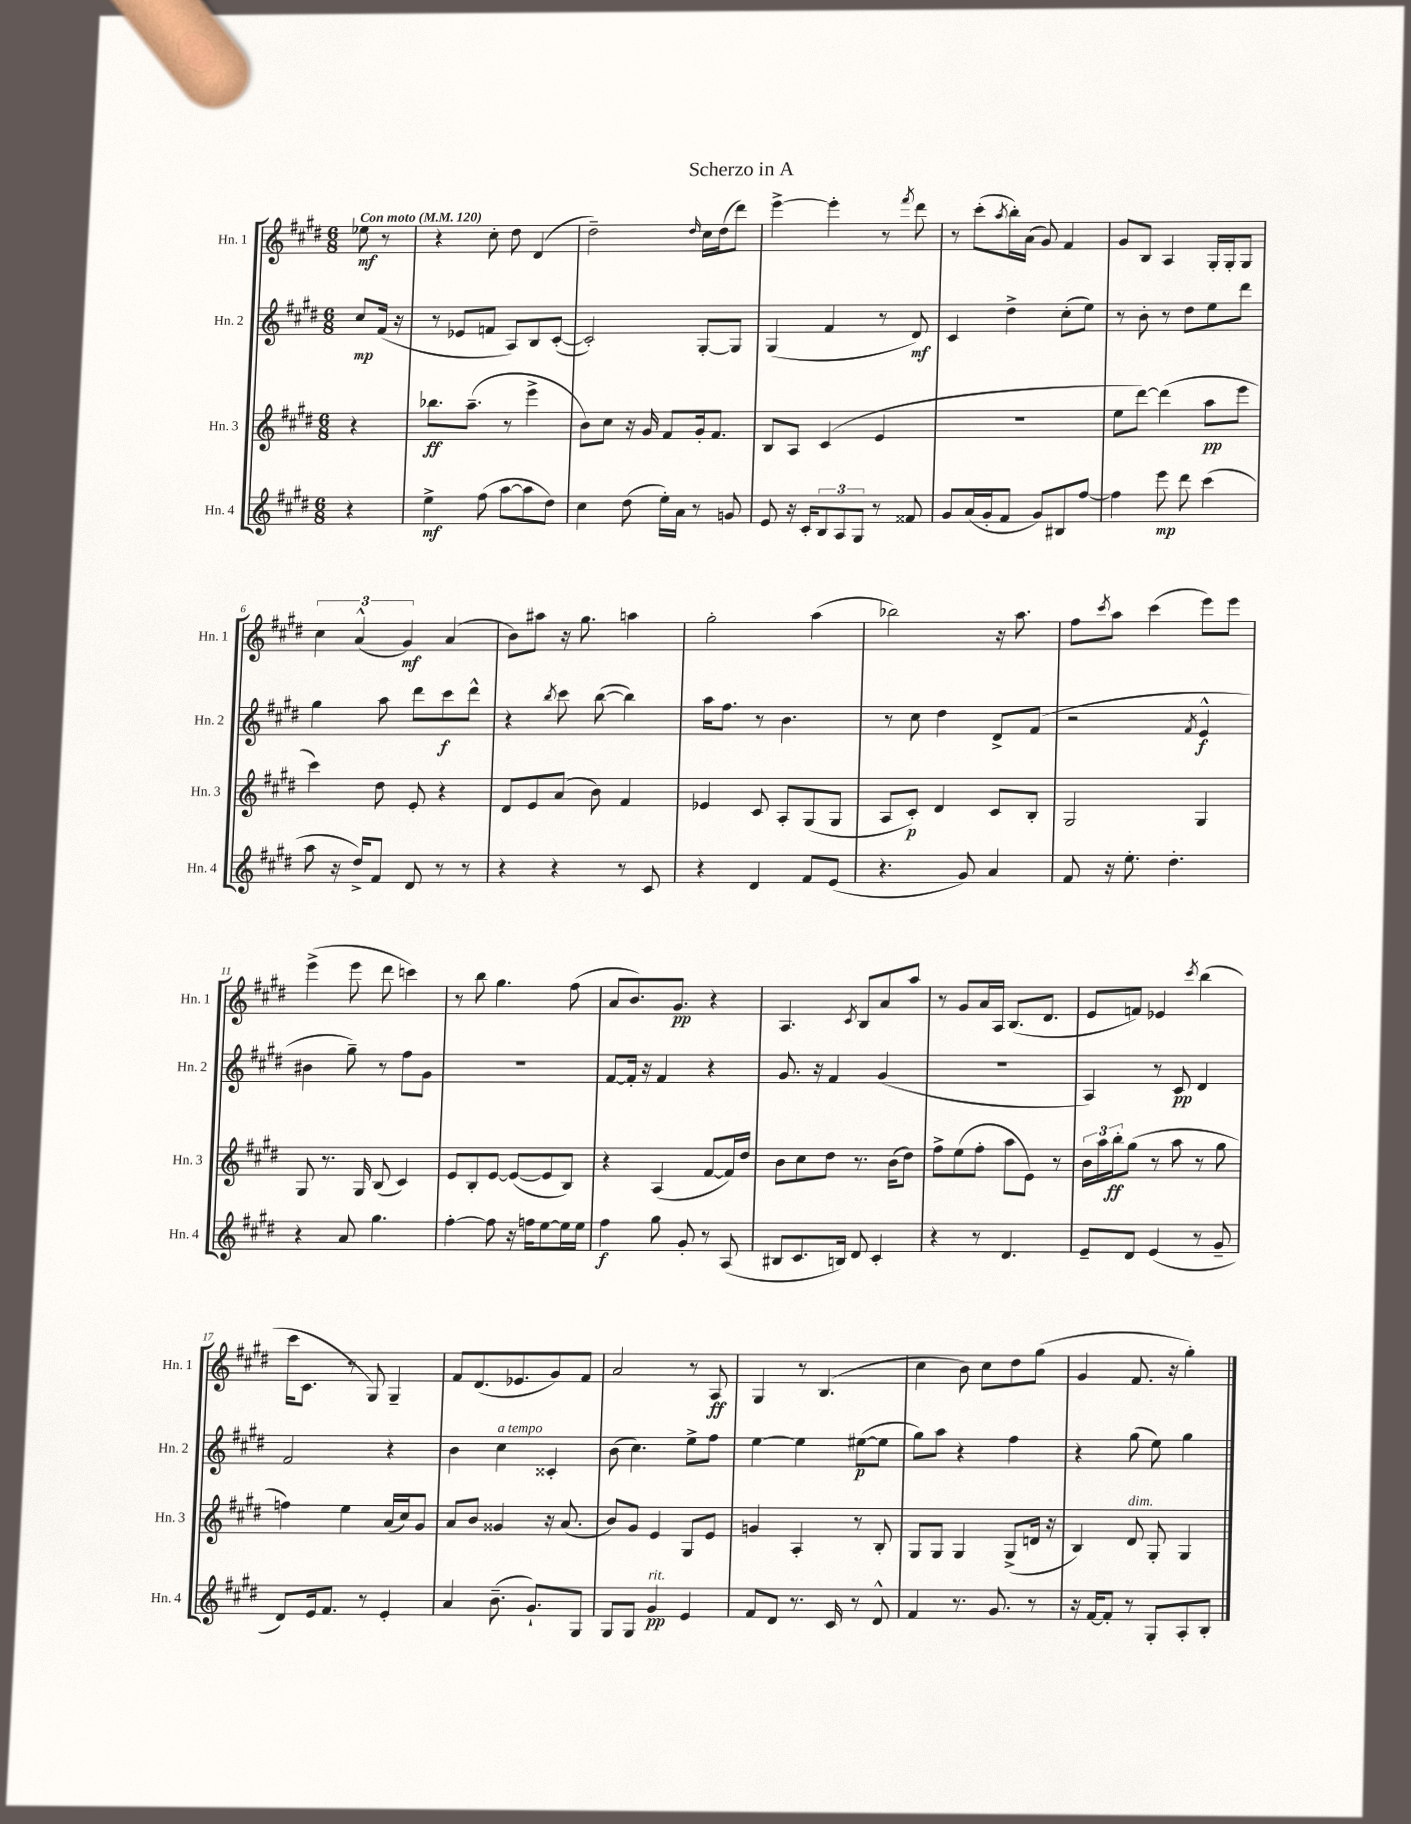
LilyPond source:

\header { title = "Scherzo in A" }
<<
\new StaffGroup <<
\new Staff = "s0" \with { instrumentName = "Hn. 1" shortInstrumentName = "Hn. 1" } {
    \clef treble \key e \major \numericTimeSignature \time 6/8 \partial 4 \tempo "Con moto" 4 = 120
    ees''8\mf r8 |
    r4 cis''8-. dis''8 dis'4( |
    dis''2--) \grace { dis''16 } cis''16 dis''16( dis'''8) |
    e'''4~-> e'''4-. r8 \acciaccatura { fis'''8 } dis'''8 |
    r8 cis'''8-.( \acciaccatura { a''8 } b''16-.) a'16( gis'8) fis'4 |
    gis'8 b8 a4 gis16-. gis16-. gis8 |
    \tuplet 3/2 { cis''4 a'4-^( gis'4\mf) } a'4( |
    b'8) ais''8 r16 gis''8. a''4 |
    gis''2-. a''4( |
    bes''2) r16 a''8. |
    fis''8 \acciaccatura { cis'''8 } a''8 cis'''4( e'''8) e'''8 |
    e'''4->( e'''8 dis'''8 c'''4) |
    r8 b''8 gis''4. fis''8( |
    a'8 b'8.) gis'8.\pp r4 |
    a4. \acciaccatura { cis'8 } b8 a'8 a''8 |
    r8 gis'8 a'16 a16 b8.( dis'8. |
    e'8 f'8) ees'4 \acciaccatura { cis'''8 } b''4( |
    cis'''16 cis'8. r8 gis8) gis4-- |
    fis'8 dis'8.( ees'8. gis'8) fis'8 |
    a'2 r8 a8\ff |
    gis4 r8 b4.( |
    cis''4 b'8) cis''8 dis''8 gis''8( |
    gis'4 fis'8. r16 gis''4-.) \bar "|." |
}
\new Staff = "s1" \with { instrumentName = "Hn. 2" shortInstrumentName = "Hn. 2" } {
    \clef treble \key e \major \numericTimeSignature \time 6/8 \partial 4
    cis''8\mp fis'16( r16 |
    r8 ees'8 f'8 a8) b8 cis'8~-.( |
    cis'2-.) gis8~-. gis8 |
    gis4( fis'4 r8 dis'8\mf) |
    cis'4 dis''4-> cis''8-.( e''8) |
    r8 b'8-. r8 dis''8 e''8 dis'''8 |
    gis''4 a''8 dis'''8 cis'''8\f dis'''8-^ |
    r4 \acciaccatura { b''8 } cis'''8 b''8~( b''4) |
    a''16 fis''8. r8 b'4. |
    r8 cis''8 dis''4 dis'8-> fis'8( |
    r2 \acciaccatura { fis'8 } e'4-^\f |
    bis'4 gis''8--) r8 fis''8 gis'8 |
    R2. |
    fis'8~ fis'16-. r16 fis'4 r4 |
    gis'8. r16 fis'4 gis'4( |
    R2. |
    a4) r8 cis'8\pp dis'4 |
    fis'2 r4 |
    b'4 cis''4^\markup { \italic "a tempo" } cisis'4-. |
    b'8( cis''4.) e''8-> fis''8 |
    e''4~ e''4 eis''8~\p( eis''8 |
    gis''8) a''8 r4 fis''4 |
    r4 gis''8( e''8) gis''4 \bar "|." |
}
\new Staff = "s2" \with { instrumentName = "Hn. 3" shortInstrumentName = "Hn. 3" } {
    \clef treble \key e \major \numericTimeSignature \time 6/8 \partial 4
    r4 |
    bes''8.\ff a''8.--( r8 e'''4-> |
    b'8) cis''8 r16 gis'16 fis'8 gis'16-. fis'8. |
    b8 a8 cis'4( e'4 |
    R2. |
    e''8 dis'''8~) dis'''4( a''8\pp e'''8 |
    cis'''4) dis''8 e'8-. r4 |
    dis'8 e'8 a'8( b'8) fis'4 |
    ees'4 cis'8 a8-. gis8( gis8 |
    a8 cis'8-.\p) dis'4 cis'8 b8-. |
    gis2 gis4 |
    gis8 r8. gis16 b8( cis'4) |
    e'8 b8-. e'8~ e'8~( e'8 b8) |
    r4 a4( fis'8~ fis'16) dis''16 |
    b'8 cis''8 dis''8 r8. b'16( dis''8) |
    fis''8-> e''8( fis''8-. a''8 e'8) r8 |
    \tuplet 3/2 { b'16 a''16 b''16-.\ff } gis''8( r8 a''8 r8 gis''8 |
    f''4) e''4 a'16( cis''16) gis'8 |
    a'8 b'8 gisis'4 r16 a'8.( |
    b'8) gis'8 e'4 gis8 e'8 |
    g'4 a4-. r8 b8-. |
    gis8 gis8 gis4 gis8->( d'16 r16 |
    b4) dis'8^\markup { \italic "dim." } gis8-. gis4 \bar "|." |
}
\new Staff = "s3" \with { instrumentName = "Hn. 4" shortInstrumentName = "Hn. 4" } {
    \clef treble \key e \major \numericTimeSignature \time 6/8 \partial 4
    r4 |
    e''4->\mf fis''8( a''8~ a''8 dis''8) |
    cis''4 dis''8( e''16-.) a'16 r8 g'8 |
    e'8 r16 cis'16-. \tuplet 3/2 { b8 a8 gis8 } r8 fisis'8 |
    gis'8 a'16( gis'16-. fis'8 gis'8) bis8 fis''8~ |
    fis''4 e'''8\mp dis'''8 cis'''4( |
    a''8 r16 dis''16->) fis'8 dis'8 r8 r8 |
    r4 r4 r8 cis'8 |
    r4 dis'4 fis'8 e'8( |
    r4. gis'8) a'4 |
    fis'8 r16 e''8.-. dis''4.-. |
    r4 a'8 gis''4. |
    fis''4~-. fis''8 r16 f''16 e''8~ e''16 e''16 |
    fis''4\f gis''8 gis'8-. r8 a8( |
    bis8 cis'8. b16) dis'8 cis'4-. |
    r4 r8 dis'4. |
    e'8-- dis'8 e'4( r8 gis'8-- |
    dis'8) e'16 fis'8. r8 e'4-. |
    a'4 b'8.--( gis'8.-!) gis8 |
    gis8 gis8 gis'4\pp^\markup { \italic "rit." } e'4 |
    fis'8 dis'8 r8. cis'16 r8 dis'8-^ |
    fis'4 r8. gis'8. r8 |
    r16 fis'16~ fis'8-. r8 gis8-. a8-. b8-. \bar "|." |
}
>>
>>
